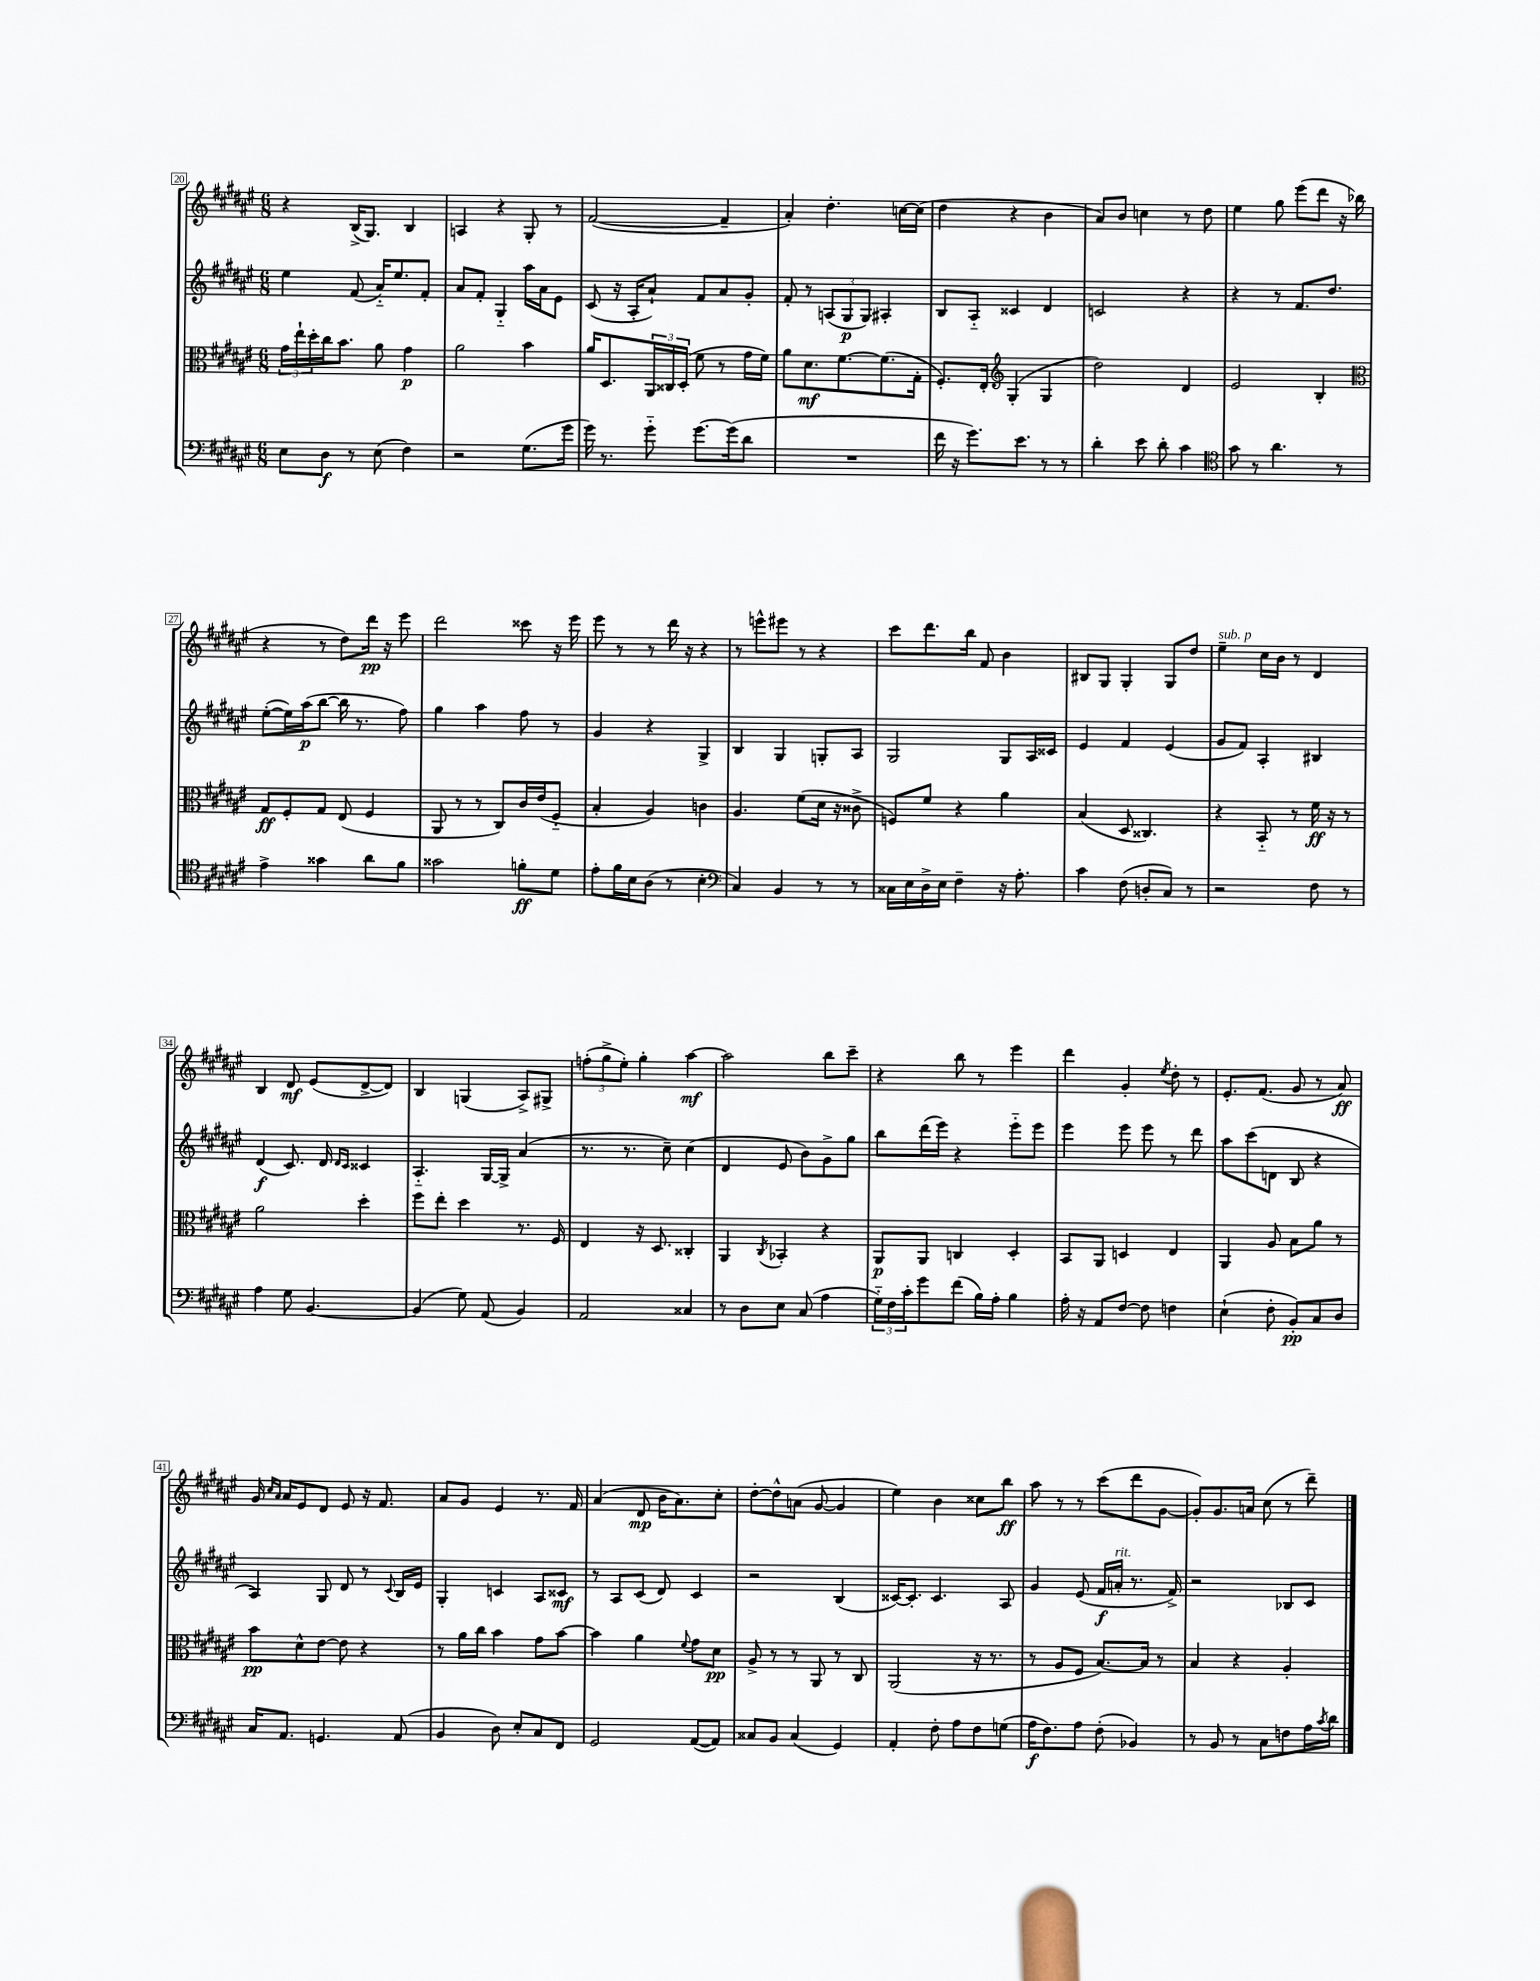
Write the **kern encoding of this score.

**kern	**kern	**kern	**kern
*staff4	*staff3	*staff2	*staff1
*clefF4	*clefC3	*clefG2	*clefG2
*k[f#c#g#d#a#e#]	*k[f#c#g#d#a#e#]	*k[f#c#g#d#a#e#]	*k[f#c#g#d#a#e#]
*M6/8	*M6/8	*M6/8	*M6/8
8E#	24g#	4ee#	4r
.	24ee#`	.	.
.	24dd#'	.	.
8D#	16cc#	.	.
.	8.b	.	.
8r	.	(8f#	(16B^
.	.	.	8.G#)
(8E#	8a#	16a#'~)	.
.	.	8.ee#	.
4F#)	4g#	.	4B
.	.	8f#'	.
=	=	=	=
2r	2a#	8a#	4A
.	.	8f#'	.
.	.	4G#'~	4r
(8.G#	4b	16aa#	8G#'
.	.	16a#	.
.	.	8e#	8r
16g#	.	.	.
=	=	=	=
16g#)	16a#	(8c#	([2f#
8.r	8.D#	.	.
.	.	16r	.
.	.	16A#'	.
8g#'~	24AA#	8a#`)	.
.	24C##	.	.
.	(24D#'	.	.
[8.g#	8f#	8f#	.
.	8r	8a#	4f#~]
(16g#]	.	.	.
8d#	16g#	8g#'	.
.	16f#)	.	.
=	=	=	=
2.r	8a#	8f#'	4a#')
.	8.d#	8r	.
.	.	(12A	4.dd#'
.	[8.f#	.	.
.	.	12G#	.
.	.	12G#)	.
.	(8.f#]	4A#'	.
.	.	.	[16cc
.	16G#'	.	(16cc]
=	=	=	=
16f#	8.F#')	8B	4dd#
16r	.	.	.
8.g#)	.	8A#'~	.
.	16E#'	.	.
*	*clefG2	*	*
.	(4G#'	4c##	4r
8.e#	.	.	.
8r	4G#	4d#	4b
8r	.	.	.
=	=	=	=
4d#'	2dd#)	2c	8a#)
.	.	.	8b
8e#	.	.	4cc
8d#'	.	.	.
4c#	4d#	4r	8r
.	.	.	8dd#
=	=	=	=
*clefC4	*	*	*
8g#	2e#	4r	4ee#
8r	.	.	.
4.a#	.	8r	8gg#
.	.	8.f#	(8eee#
.	4B'	.	8ddd#
.	.	8.dd#	.
8r	.	.	16r
.	.	.	16bb-
=	=	=	=
*	*clefC3	*	*
4e#^	8G#	([8ee#'	4r
.	8F#'	16ee#])	.
.	.	(16aa#	.
4g##	8G#	[8bb	8r
.	(8E#	16bb]	8dd#)
.	.	8.r	.
8a#	4F#	.	16ddd#
.	.	.	16r
8f#	.	8ff#)	8eee#
=	=	=	=
2g##	8AA#	4gg#	2ddd#
.	8r	.	.
.	8r	4aa#	.
.	8C#)	.	.
8f'	16c#	8ff#	8ccc##
.	(16e#	.	.
8d#	8F#'~	8r	16r
.	.	.	16eee#
=	=	=	=
8e#'	4B'	4g#	8eee#
16f#	.	.	8r
16B	.	.	.
(8A#	4A#)	4r	8r
8r	.	.	16ddd#
.	.	.	16r
4B'	4c	4G#^	4r
=	=	=	=
*clefF4	*	*	*
4C#)	4.A#	4B	8r
.	.	.	8eee^^
4BB	.	4G#	8eee#
.	(8f#	.	8r
8r	16d#	8G'	4r
.	16r	.	.
8r	8c##^	8A#	.
=	=	=	=
16C##	8F)	2G#	8ccc#
16E#	.	.	.
16D#^	8f#	.	8.ddd#
16E#	.	.	.
4F#~	4r	.	.
.	.	.	16bb
.	.	.	8f#
16r	4a#	8G#	4b
8.A#'	.	.	.
.	.	16A#	.
.	.	16c##	.
=	=	=	=
4c#	(4B	4e#	8B#
.	.	.	8G#
(8F#	8D#	4f#	4G#'
8D'	4.C##)	.	.
8C#)	.	(4e#	8G#
8r	.	.	8dd#
=	=	=	=
2r	4r	8g#	4ee#~
.	.	8f#)	.
.	8BB'~	4A#'	16cc#
.	.	.	16b
.	8r	.	8r
8F#	16f#	4B#	4d#
.	16r	.	.
8r	8r	.	.
=	=	=	=
4A#	2a#	(4d#	4B
8G#	.	8.c#)	8d#
[4.BB	.	.	(8e#
.	.	16d#	.
.	.	16qqd#	.
.	.	16qqc#	.
.	4dd#'	4c##	[8d#^
.	.	.	8d#])
=	=	=	=
(4BB]	8ff#	4.A#'~	4B
.	8ee#'	.	.
8G#)	4dd#	.	(4G
(8AA#	.	[16G#	.
.	.	16G#^]	.
4BB)	8.r	(4a#	8A#^)
.	.	.	8G#^
.	16F#	.	.
=	=	=	=
2AA#	4E#	8.r	(12ff'
.	.	.	12gg#^
.	.	.	12ee#')
.	.	8.r	.
.	16r	.	4gg#'
.	8.D#	.	.
.	.	8cc#~)	.
4C##	4C##'	(4cc#	[4aa#
=	=	=	=
8r	4AA#	4d#	2aa#]
8D#	.	.	.
.	8qC#	.	.
8E#	4BB-'	8e#	.
(8C#	.	8b)	.
4A#	4r	8g#^	8bb
.	.	8gg#	8ccc#~
=	=	=	=
24G#'~)	8AA#	8bb	4r
24F#	.	.	.
24c#'	.	.	.
8g#	8AA#	(16ddd#	.
.	.	16eee#)	.
(8f#	4C	4r	8bb
16B)	.	.	8r
16A#'	.	.	.
4B	4D#'	8eee#'~	4eee#
.	.	8eee#	.
=	=	=	=
16A#'	8BB	4eee#	4ddd#
16r	.	.	.
8AA#	8AA#	.	.
[8F#	4D	8eee#	4g#'
8F#]	.	8eee#	.
.	.	.	8qee#
4F	4E#	8r	8dd#'
.	.	8ddd#	8r
=	=	=	=
(4E#`	4AA#	8aa#	8.e#'
.	.	(8ccc#	.
.	.	.	(8.f#
8F#'	8A#	8d	.
8BB')	8B	8B	8g#
8C#	8a#	4r	8r
8D#	8r	.	8a#)
=	=	=	=
16C#	8b	4A#)	16g#
.	.	.	16qqcc#
.	.	.	16qqa#
8.AA#	.	.	16a#
.	8d#^^	.	8e#
4.GG	[8e#	8G#	8d#
.	8e#]	8d#	8e#
.	4r	8r	16r
.	.	.	8.f#
.	.	8qqc#	.
(8AA#	.	16B	.
.	.	16e#	.
=	=	=	=
4BB	8r	4G#'	8a#
.	16a#	.	8g#
.	16cc#	.	.
8D#)	4b	4c	4e#
8E#'	.	.	.
8C#	8g#	8A#	8.r
8FF#	[8b	8c##	.
.	.	.	16f#
=	=	=	=
2GG#	4b]	8r	(4a#
.	.	8A#	.
.	4a#	(8c#	8d#
.	.	8d#)	16b
.	.	.	8.a#)
.	8qqf#	.	.
([8AA#	8g#	4c#	.
8AA#])	8d#	.	8cc#'
=	=	=	=
8C##	8A#^	2r	[8dd#'
8BB	8r	.	8dd#^^]
(4C##	8r	.	(8a
.	8AA#	.	[8g#
4GG#)	8r	(4B	4g#]
.	8C#	.	.
=	=	=	=
4AA#'	(2AA#	[16c##)	4ee#)
.	.	8.c##']	.
8F#'	.	4.c##	4b
8A#	.	.	.
8F#	16r	.	8cc##
.	8.r	.	.
(8G	.	8A#	8bb
=	=	=	=
16A#	8r	4g#	8aa#
8.F#)	.	.	.
.	8A#	.	8r
8A#	8F#	(8e#	8r
(8F#'	[8.B)	16f#	(8ccc#
.	.	16a'	.
4BB-)	.	8.r	8ddd#
.	16B]	.	.
.	8r	.	[8g#
.	.	16f#^)	.
=	=	=	=
8r	4B	2r	8g#'])
8BB	.	.	8.g#
8r	4r	.	.
.	.	.	16a
8C#	.	.	(8cc#
8F	4A#'	8B-	8r
16A#	.	8c#	8ddd#~)
8qc#	.	.	.
16d#	.	.	.
==	==	==	==
*-	*-	*-	*-
